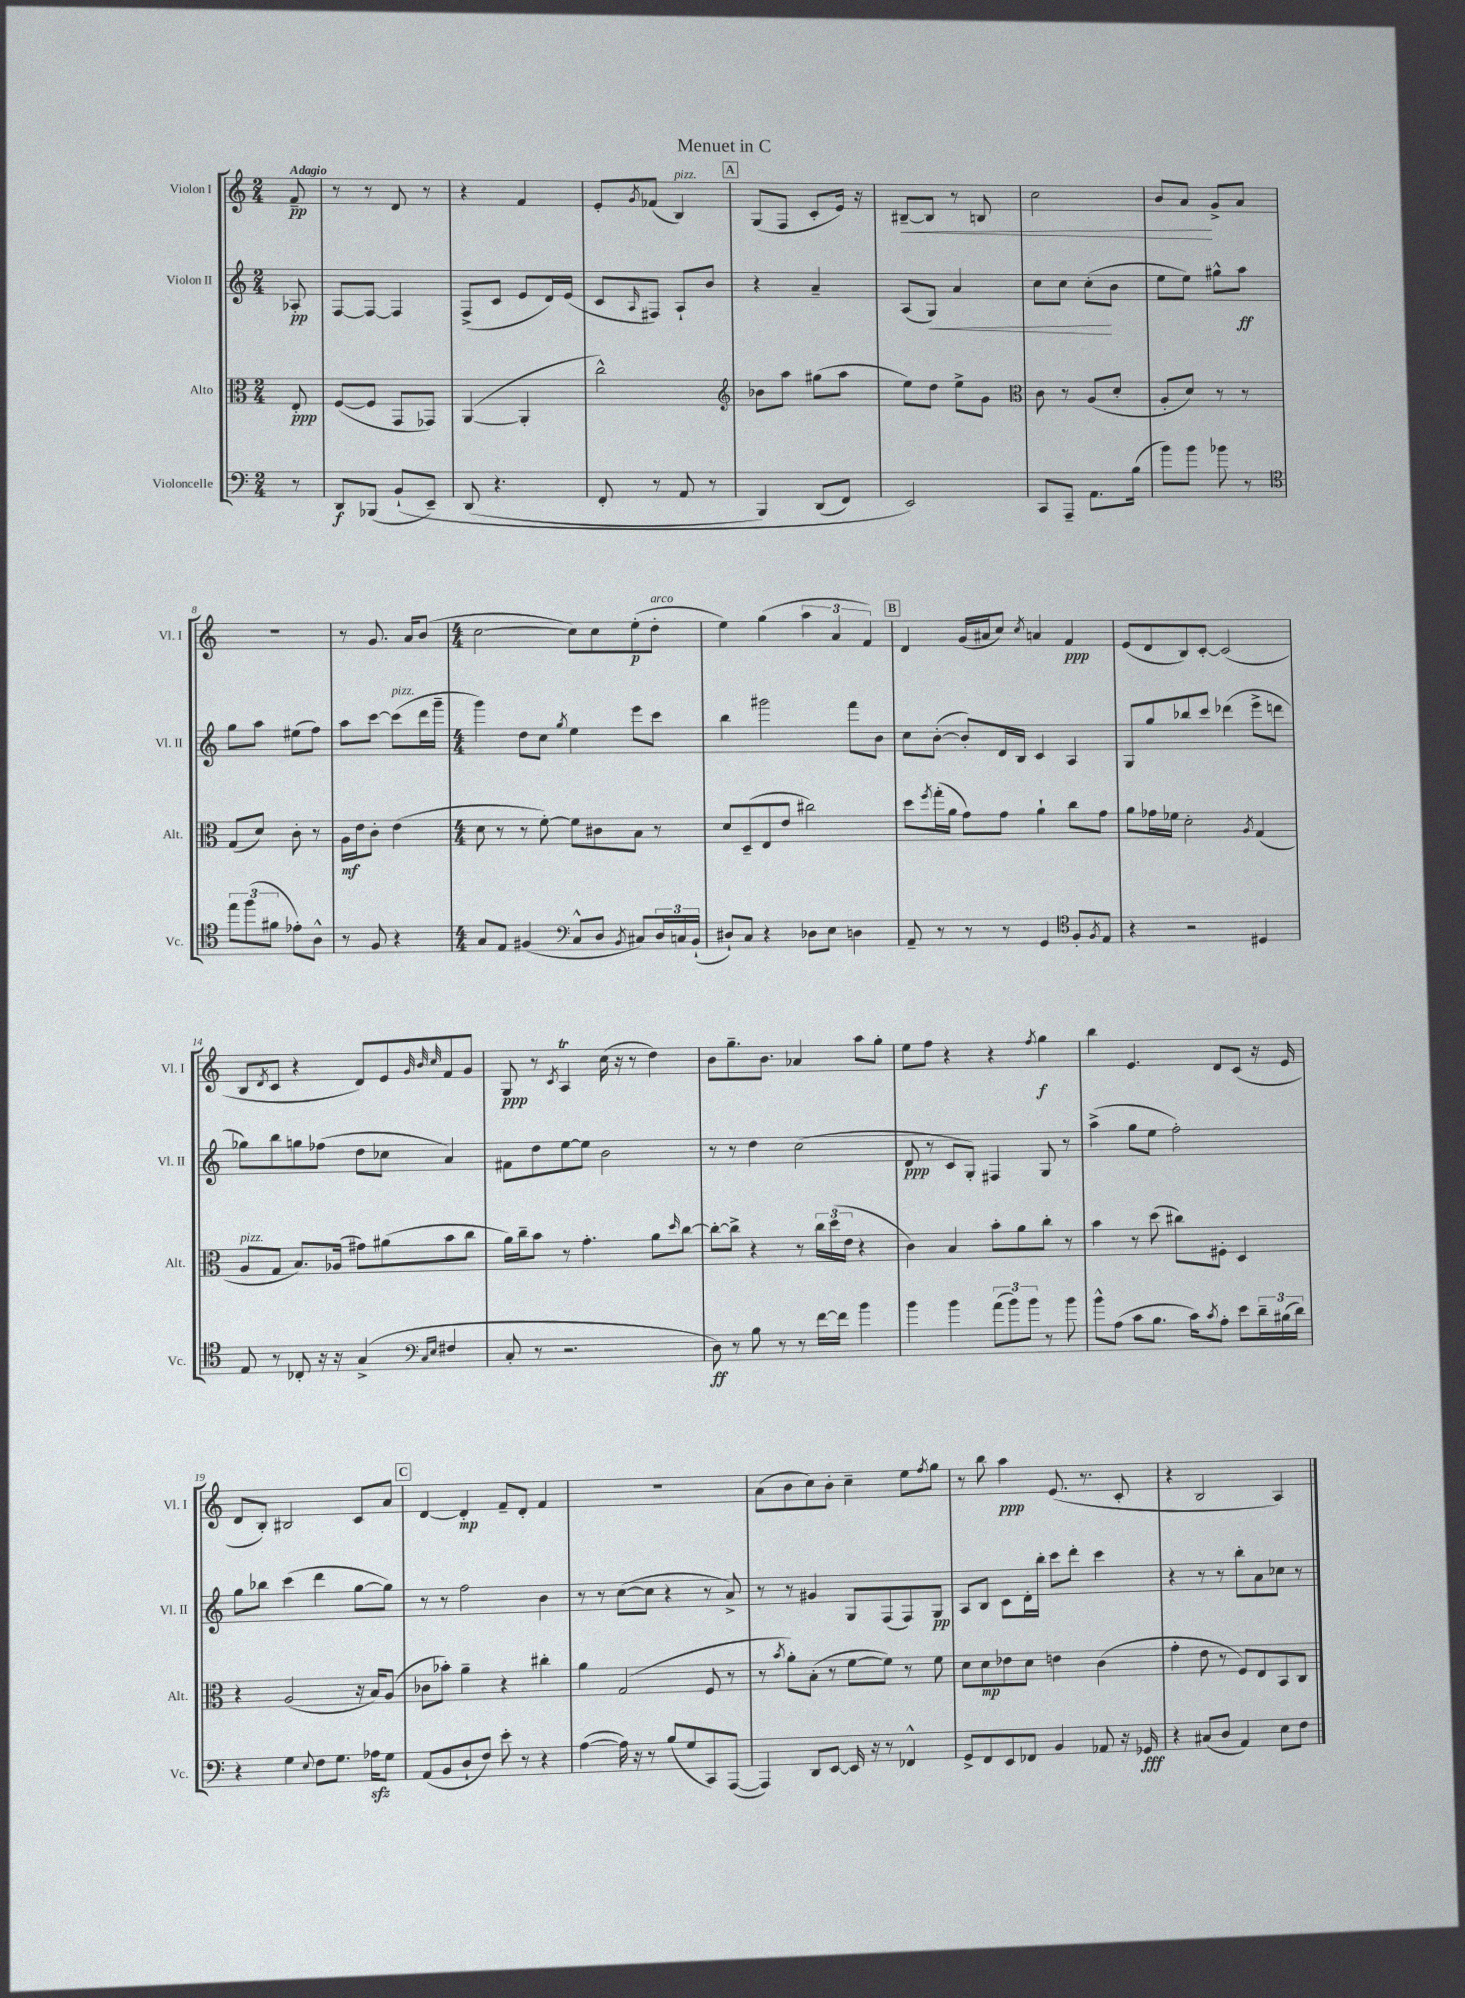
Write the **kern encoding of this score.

**kern	**dynam	**kern	**dynam	**kern	**dynam	**kern	**dynam
*part4	*part4	*part3	*part3	*part2	*part2	*part1	*part1
*staff4	*staff4	*staff3	*staff3	*staff2	*staff2	*staff1	*staff1
*I"Violoncelle	*	*I"Alto	*	*I"Violon II	*	*I"Violon I	*
*I'Vc.	*	*I'Alt.	*	*I'Vl. II	*	*I'Vl. I	*
*clefF4	*	*clefC3	*	*clefG2	*	*clefG2	*
*k[]	*	*k[]	*	*k[]	*	*k[]	*
*M2/4	*	*M2/4	*	*M2/4	*	*M2/4	*
=	=	=	=	=	=	=	=
!	!	!	!	!	!	!LO:TX:a:B:t=Adagio	!
8r	.	8E'/	ppp	8A-X'/	pp	8f~/	pp
=1	=1	=1	=1	=1	=1	=1	=1
8DD/L	f	([8F/L	.	[8F/L	.	8r	.
(8BBB-X/J	.	8F/J]	.	8F/J_	.	8r	.
(8BB`/L	.	8GG/L	.	4F/]	.	8d/	.
8EE~/J)	.	8GG-X/J)	.	.	.	8r	.
=2	=2	=2	=2	=2	=2	=2	=2
(8DD/	.	([4AA/	.	(8F^/L	.	4r	.
4.r	.	.	.	8c/J	.	.	.
.	.	4AA'/]	.	8e/L	.	4f/	.
.	.	.	.	16d/L)	.	.	.
.	.	.	.	(16e/JJ	.	.	.
=3	=3	=3	=3	=3	=3	=3	=3
8FF'/	.	2cc^^\)	.	8c/L	.	8e'/L	.
.	.	.	.	16qqA/	.	8qg/	.
8r	.	.	.	8F#X/J)	.	(8f-X/J	.
!	!	!	!	!	!	!LO:TX:a:i:t=pizz.	!
8AA/	.	.	.	8A`/L	.	4B/)	.
8r	.	.	.	8b/J	.	.	.
!!LO:REH:place=s1:t=A
=4	=4	=4	=4	=4	=4	=4	=4
*	*	*clefG2	*	*	*	*	*
4BBB/)	.	8b-X\L	.	4r	.	(8G/L	.
.	.	8aa\J	.	.	.	8F/J	.
(8DD/L	.	(8gg#X\L	.	4a~/	.	8c'/L	.
8FF/J)	.	8aa\J	.	.	.	16e/Jk)	.
.	.	.	.	.	.	16r	.
=5	=5	=5	=5	=5	=5	=5	=5
!	!	!	!	!	!	!	!LO:HP:b
2EE/)	.	8ee\L)	.	(8A/L	.	[8B#X~/L	<
!	!	!	!	!	!LO:HP:b	!	!
.	.	8dd\J	.	8G/J)	<	8B#/J]	.
.	.	8ee^\L	.	4a/	.	8r	.
.	.	8g\J	.	.	.	8Bn/	.
=6	=6	=6	=6	=6	=6	=6	=6
*	*	*clefC3	*	*	*	*	*
8CC/L	.	8c\	.	8cc\L	.	2cc\	.
8AAA~/J	.	8r	.	8cc\J	.	.	.
8.AA\L	.	(8A/L	.	(8cc'\L	.	.	.
.	.	8d'/J	.	8b\J	[	.	.
(16B\Jk	.	.	.	.	.	.	.
=7	=7	=7	=7	=7	=7	=7	=7
8b\L)	.	8A'/L	.	8ee\L	.	8b/L	.
8b\J	.	8d/J)	.	8ee\J)	.	8a/J	.
8b-X\	.	8r	.	8gg#X^^\L	.	8g^/L	[
8r	.	8r	.	8aa\J	ff	8a/J	.
!!LO:LB:g=z
=8	=8	=8	=8	=8	=8	=8	=8
*clefC4	*	*	*	*	*	*	*
12ee\L	.	(8G/L	.	8gg\L	.	2r	.
(12ff\	.	.	.	.	.	.	.
.	.	8d/J)	.	8aa\J	.	.	.
12f#X\J	.	.	.	.	.	.	.
8e-X'\L)	.	8c'\	.	(8ee#X\L	.	.	.
8A^^\J	.	8r	.	8ff\J)	.	.	.
=9	=9	=9	=9	=9	=9	=9	=9
8r	.	16A\LL	mf	8aa\L	.	8r	.
.	.	16e\J	.	.	.	.	.
8F/	.	8c'\J	.	[8ccc\J	.	8.g/	.
!	!	!	!	!LO:TX:a:i:t=pizz.	!	!	!
4r	.	(4e\	.	(8ccc\L]	.	.	.
.	.	.	.	.	.	16a/KL	.
.	.	.	.	16ddd\L	.	(8b/J	.
.	.	.	.	16ggg~\JJ	.	.	.
=10	=10	=10	=10	=10	=10	=10	=10
*M4/4	*	*M4/4	*	*M4/4	*	*M4/4	*
8G/L	.	8d\	.	4ggg\)	.	[2cc\	.
8E/J	.	8r	.	.	.	.	.
(4F#X/	.	8r	.	8dd\L	.	.	.
.	.	[8f'\)	.	8cc\J	.	.	.
*clefF4	*	*	*	*	*	*	*
.	.	.	.	8qgg/	.	.	.
8C^^/L	.	8f\L]	.	4ee\	.	8cc\L])	.
8D/J	.	8c#X\	.	.	.	8cc\	.
8qBB/	.	.	.	.	.	.	.
8C#X/L)	.	8B\J	.	8eee\L	.	(8ee'\	p
!	!	!	!	!	!	!LO:TX:a:i:t=arco	!
24D/L	.	8r	.	8ccc\J	.	8dd'\J	.
24Cn/	.	.	.	.	.	.	.
(24BB`/JJ	.	.	.	.	.	.	.
=11	=11	=11	=11	=11	=11	=11	=11
8D#X`/L)	.	8d/L	.	4bb\	.	4ee\)	.
8C/J	.	(8D~/	.	.	.	.	.
4r	.	8E/	.	2ggg#X\	.	(4gg\	.
.	.	8e/J	.	.	.	.	.
8D-X\L	.	2cc#X\)	.	.	.	6aa\	.
8E\J	.	.	.	.	.	.	.
.	.	.	.	.	.	6a/	.
4Dn\	.	.	.	8fff\L	.	.	.
.	.	.	.	.	.	6f/)	.
.	.	.	.	8b\J	.	.	.
!!LO:REH:place=s1:t=B
=12	=12	=12	=12	=12	=12	=12	=12
8AA~/	.	8dd\L	.	8cc\L	.	4d/	.
.	.	8qff/	.	.	.	.	.
8r	.	(16gg'\L	.	([8b'\J	.	.	.
.	.	16a\JJ	.	.	.	.	.
8r	.	8g\L)	.	8b'/L])	.	(16g/LL	.
.	.	.	.	.	.	16a#X/J	.
8r	.	8g\J	.	16d/L	.	8cc/J)	.
.	.	.	.	16B/JJ	.	.	.
.	.	.	.	.	.	8qcc/	.
4GG/	.	4a`\	.	4c/	.	4an/	.
*clefC4	*	*	*	*	*	*	*
8F'/L	.	8cc\L	.	4A/	.	4f/	ppp
8qF/	.	.	.	.	.	.	.
8E/J	.	8g\J	.	.	.	.	.
=13	=13	=13	=13	=13	=13	=13	=13
4r	.	8a\L	.	8G/L	.	(8e/L	.
.	.	16g-X\L	.	8gg/	.	8d/	.
.	.	16f-X\JJ	.	.	.	.	.
2r	.	2d'\	.	8bb-X/	.	8B/)	.
.	.	.	.	8ccc/J	.	[8c'/J	.
.	.	.	.	(4ddd-X\	.	(2c/]	.
.	.	8qA/	.	.	.	.	.
4D#X/	.	(4G/	.	8eee^\L	.	.	.
.	.	.	.	8dddn\J	.	.	.
!!LO:LB:g=z
=14	=14	=14	=14	=14	=14	=14	=14
!	!	!LO:TX:a:i:t=pizz.	!	!	!	!	!
8E/	.	8A/L	.	8gg-X\L)	.	8B/L	.
.	.	.	.	.	.	8qd/	.
8r	.	8G/J	.	8bb\	.	8c/J	.
8C-X'/	.	8.B/L)	.	8ggn\	.	4r	.
16r	.	.	.	(8ff-X\J	.	.	.
16r	.	(16A-X/Jk	.	.	.	.	.
(4G^/	.	8g#X\L)	.	8dd\L	.	8d/L)	.
.	.	(8a#X\	.	8cc-X\J	.	8e/	.
.	.	.	.	.	.	32qqg/	.
16qqG/LL	.	.	.	.	.	32qqb/	.
16qqB/JJ	.	.	.	.	.	32qqcc/	.
4F#X/	.	8b\	.	4a/)	.	8f/	.
.	.	8cc\J	.	.	.	8g/J	.
=15	=15	=15	=15	=15	=15	=15	=15
*clefF4	*	*	*	*	*	*	*
8C'/	.	16a\LL)	.	8f#X\L	.	8G/	ppp
.	.	16cc~\J	.	.	.	.	.
8r	.	8b\J	.	8dd\	.	8r	.
.	.	.	.	.	.	8qc/	.
2.r	.	8r	.	[8ee\	.	4AT/	.
.	.	4.g'\	.	8ee\J]	.	.	.
.	.	.	.	2b\	.	(16cc\	.
.	.	.	.	.	.	16r	.
.	.	.	.	.	.	8r	.
.	.	8a\L	.	.	.	4dd\)	.
.	.	16qqdd/	.	.	.	.	.
.	.	[8cc\J	.	.	.	.	.
=16	=16	=16	=16	=16	=16	=16	=16
8D\)	ff	8cc'\L_	.	8r	.	8b\L	.
8r	.	8cc^\J]	.	8r	.	8.gg~\	.
8B\	.	4r	.	4dd\	.	.	.
.	.	.	.	.	.	8.b\J	.
8r	.	.	.	.	.	.	.
8r	.	8r	.	(2cc\	.	4a-X/	.
[16f\LL	.	24cc\LL	.	.	.	.	.
.	.	(24dd\	.	.	.	.	.
16f\JJ]	.	.	.	.	.	.	.
.	.	24e\JJ	.	.	.	.	.
4b\	.	4r	.	.	.	8aa\L	.
.	.	.	.	.	.	8gg'\J	.
=17	=17	=17	=17	=17	=17	=17	=17
4b\	.	4c\)	.	8d/	ppp	8ee\L	.
.	.	.	.	8r	.	8ff\J	.
4b\	.	4B/	.	8c/L	.	4r	.
.	.	.	.	8G'/J)	.	.	.
(12a\L	.	8b'\L	.	4F#X/	.	4r	.
12b\)	.	.	.	.	.	.	.
.	.	8a\	.	.	.	.	.
12b\J	.	.	.	.	.	.	.
.	.	.	.	.	.	8qff/	.
8r	.	8cc'\J	.	8G/	.	4gg\	f
8b\	.	8r	.	8r	.	.	.
=18	=18	=18	=18	=18	=18	=18	=18
8b^^\L	.	4b\	.	(4aa^\	.	4bb\	.
(8A\J	.	.	.	.	.	.	.
8c\L	.	8r	.	8gg\L	.	4.e/	.
8.B\J	.	(8dd\	.	8ee\J	.	.	.
.	.	8cc#X\L)	.	2ff'\)	.	.	.
16c\KL)	.	.	.	.	.	.	.
8qc/	.	.	.	.	.	.	.
8A'\J	.	8F#X'\J	.	.	.	8d/L	.
8e\L	.	4D/	.	.	.	(8c/J	.
24d~\L	.	.	.	.	.	16r	.
(24B#X\	.	.	.	.	.	.	.
.	.	.	.	.	.	16e/	.
24d\JJ)	.	.	.	.	.	.	.
!!LO:LB:g=z
=19	=19	=19	=19	=19	=19	=19	=19
4r	.	4r	.	8gg\L	.	8d/L	.
.	.	.	.	8bb-X\J	.	8B'/J)	.
4G\	.	(2A/	.	(4ccc\	.	2B#X/	.
8qqE/	.	.	.	.	.	.	.
8F\L	.	.	.	4ddd\	.	.	.
8.G\J	.	.	.	.	.	.	.
.	.	16r	.	[8gg\L	.	8c/L	.
16A-Xzz\KL	.	16B/KL)	.	.	.	.	.
8G\J	.	(8A/J	.	8gg\J])	.	8a/J	.
!!LO:REH:place=s1:t=C
=20	=20	=20	=20	=20	=20	=20	=20
(8AA/L	.	8c-X\L	.	8r	.	[4d/	.
8BB/	.	8b-X'\J)	.	8r	.	.	.
8D`/	.	4a~\	.	2ff\	.	4d'/]	mp
8F/J)	.	.	.	.	.	.	.
8e'\	.	4r	.	.	.	8f~/L	.
8r	.	.	.	.	.	8d'/J	.
4r	.	4cc#X'\	.	4b\	.	4f/	.
=21	=21	=21	=21	=21	=21	=21	=21
([4A\	.	4a\	.	8r	.	1r	.
.	.	.	.	8r	.	.	.
16A\])	.	(2G/	.	([8cc\L	.	.	.
16r	.	.	.	.	.	.	.
8r	.	.	.	8cc\J]	.	.	.
(8B/L	.	.	.	4r	.	.	.
8G/	.	.	.	.	.	.	.
8CC/)	.	8F/	.	8r	.	.	.
([8AAA/J	.	8r	.	8a^/)	.	.	.
=22	=22	=22	=22	=22	=22	=22	=22
4AAA/])	.	8r	.	8r	.	(8a\L	.
.	.	8qb/	.	.	.	.	.
.	.	8a'\L)	.	8r	.	8b\	.
8DD/L	.	(8B'\J	.	4g#X/	.	8cc\)	.
[8EE/J	.	8r	.	.	.	8b'\J	.
16EE/]	.	[8f\L	.	8G/L	.	4cc~\	.
16r	.	.	.	.	.	.	.
8r	.	8f\J])	.	(8F/	.	.	.
4FF-X^^/	.	8r	.	8F/)	.	8ee\L	.
.	.	.	.	.	.	8qff/	.
.	.	8f\	.	8G/J	pp	8gg\J	.
=23	=23	=23	=23	=23	=23	=23	=23
8GG^/L	.	8d\L	.	8A/L	.	8r	.
8FF/	.	8d\	mp	8B/J	.	8bb\	.
8EE/	.	8e-X\	.	8c\L	.	4aa\	ppp
8FF-X/J	.	8d\J	.	16d'\L	.	.	.
.	.	.	.	16bb'\JJ	.	.	.
4BB/	.	4en\	.	8ccc\L	.	(8.e/	.
.	.	.	.	8ddd'\J	.	.	.
.	.	.	.	.	.	8.r	.
8AA-X/	.	(4c\	.	4ccc\	.	.	.
16r	.	.	.	.	.	8c'/	.
16GG-X/	fff	.	.	.	.	.	.
=24	=24	=24	=24	=24	=24	=24	=24
4r	.	4g'\	.	4r	.	4r	.
(8C#X/L	.	8e\	.	8r	.	2B/	.
8D/J	.	8r	.	8r	.	.	.
4AA/)	.	8F/L)	.	8bb'\L	.	.	.
.	.	8E/	.	8a\	.	.	.
8E\L	.	8BB/	.	8cc-X\J	.	4A/)	.
8F\J	.	8C/J	.	8r	.	.	.
==	==	==	==	==	==	==	==
*-	*-	*-	*-	*-	*-	*-	*-
